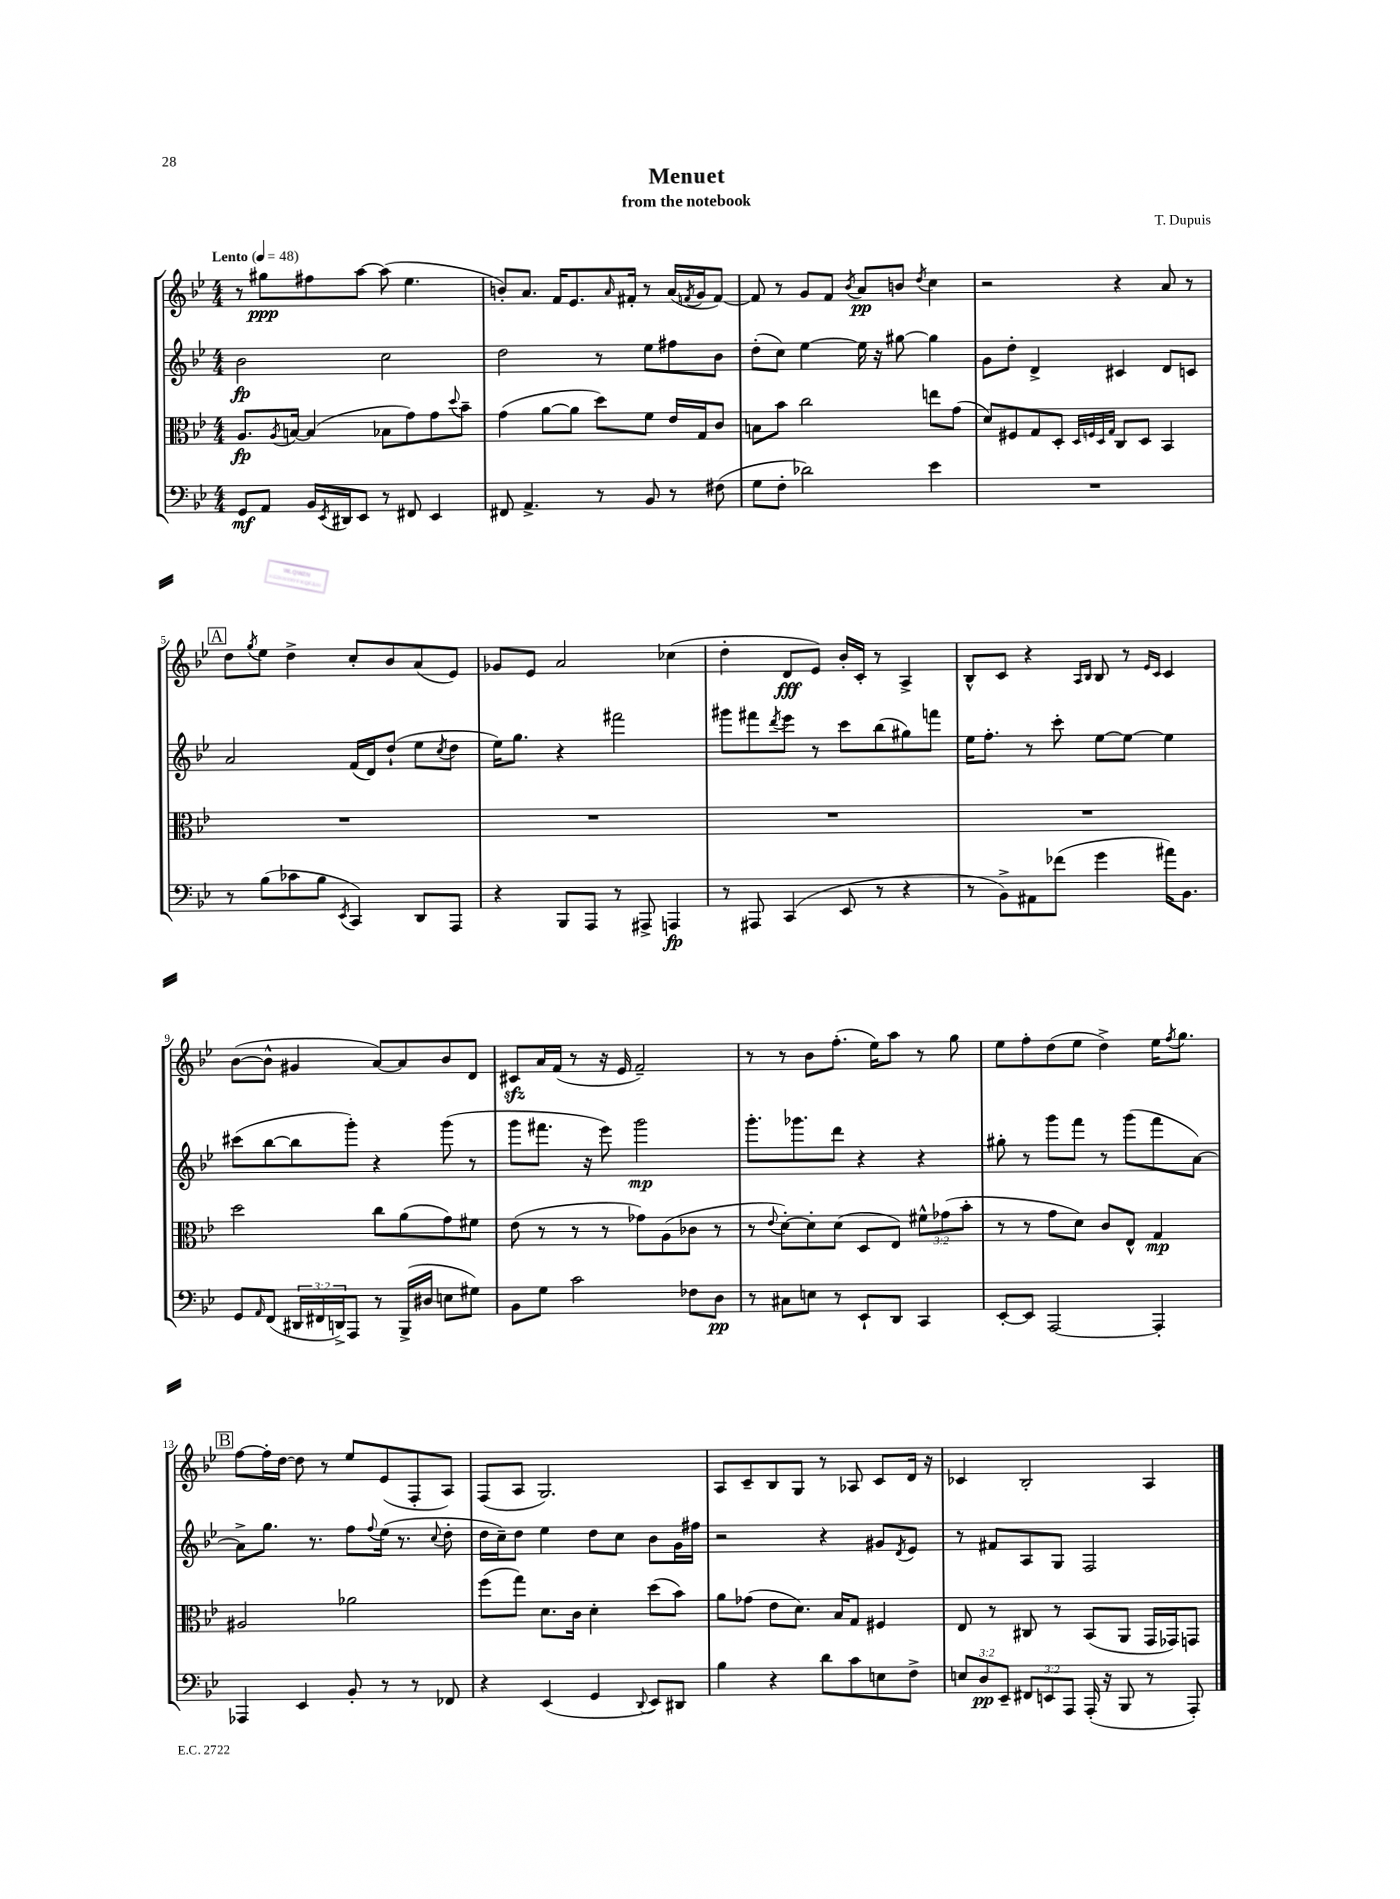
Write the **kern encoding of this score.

**kern	**kern	**kern	**kern
*staff4	*staff3	*staff2	*staff1
*clefF4	*clefC3	*clefG2	*clefG2
*k[b-e-]	*k[b-e-]	*k[b-e-]	*k[b-e-]
*M4/4	*M4/4	*M4/4	*M4/4
*MM48	*MM48	*MM48	*MM48
8GG/L	8.A/L	2b-\	8r
8AA/J	.	.	8gg#\L
.	8qA/	.	.
.	[16B/Jk	.	.
16BB-/LL	(4B/]	.	8ff#\
8qEE-/	.	.	.
16DD#/J	.	.	.
8EE-/J	.	.	[8aa\J
8r	8B-\L	2cc\	(8aa\]
8FF#/	8g\)	.	4.ee-\
4EE-/	8g\	.	.
.	8qqdd/	.	.
.	8b-~\J	.	.
=	=	=	=
8FF#/	(4g\	2dd\	8b'/L)
4.AA^/	.	.	8.a/J
.	[8a\L	.	.
.	.	.	16f/LK
.	8a\]J	.	8.e-/
8r	8dd\L)	8r	.
.	.	.	16qqa/
.	.	.	16f#'/Jk
8BB-/	8f\J	8ee-\L	8r
8r	16e-/LL	8ff#\	(16a/LL
.	.	.	8qf/
.	16G/J	.	16g/J
(8F#\	8c/J	8b-\J	[8f/J)
=	=	=	=
8G\L	8B\L	(8dd'\L	8f/]
8F'\J	8b-\J	8cc\J)	8r
2d-\)	2cc\	[4ee-\	8g/L
.	.	.	8f/J
.	.	.	8qb-/
.	.	16ee-\]	8a/L
.	.	16r	.
.	.	[8gg#\	8b/J
.	.	.	8qdd/
4e-\	8ee\L	4gg#\]	4cc\
.	(8g\J	.	.
=	=	=	=
1r	8d/L)	8g\L	2r
.	8F#/	8dd'\J	.
.	8G/	4d^/	.
.	8D'/J	.	.
.	32qqD/LLL	.	.
.	32qqF/	.	.
.	32qqD/	.	.
.	32qqG/JJJ	.	.
.	8C/L	4c#/	4r
.	8D/J	.	.
.	4BB-/	8d/L	8a/
.	.	8c/J	8r
=	=	=	=
8r	1r	2a/	8dd\L
.	.	.	8qgg/
(8B-\L	.	.	8ee-\J
8c-\	.	.	4dd^\
8B-\J	.	.	.
8qEE-/	.	.	.
4CC/)	.	(16f/LL	8cc'/L
.	.	16d/J)	.
.	.	(8dd`/J	8b-/
8DD/L	.	8ee-\L	(8a/
.	.	8qcc/	.
8AAA/J	.	8dd\J	8e-/J)
=	=	=	=
4r	1r	16ee-\LK)	8g-/L
.	.	8.gg\J	.
.	.	.	8e-/J
8BBB-/L	.	4r	2a/
8AAA/J	.	.	.
8r	.	2fff#\	.
8AAA#^/	.	.	.
4AAA/	.	.	(4cc-\
=	=	=	=
8r	1r	8ggg#\L	4dd'\
8AAA#/	.	8fff#\	.
.	.	8qddd/	.
(4CC/	.	8eee-\J	8d/L
.	.	8r	8e-/J)
8EE-/	.	8ccc\L	16b-'/LL
.	.	.	16c'/JJ
8r	.	(8bb-\	8r
4r	.	8gg#\)	4A^/
.	.	8fff\J	.
=	=	=	=
8r	1r	16ee-\LK	8B-^^/L
.	.	8.ff'\J	.
8BB-^\L)	.	.	8c/J
8AA#\	.	8r	4r
(8f-\J	.	8ccc'\	.
.	.	.	16qqA/LL
.	.	.	16qqB-/JJ
4g\	.	[8ee-\L	8B-/
.	.	8ee-\_J	8r
.	.	.	16qqe-/LL
.	.	.	16qqc/JJ
16a#\LK)	.	4ee-\]	4c/
8.BB-\J	.	.	.
=	=	=	=
8GG/L	2dd\	(8ccc#\L	([8b-\L
16qqAA/	.	.	.
(8FF/J	.	[8bb-\	8b-^^\]J
24DD#/LL	.	8bb-\]	4g#/
24FF#/	.	.	.
24DD^/J)	.	.	.
8AAA/J	.	8ggg'\J)	.
8r	8cc\L	4r	[8a/L)
(16BBB-^/LL	(8a\	.	8a/]
16D#/JJ	.	.	.
8E\L	8g\)	(8ggg\	8b-/
8G#\J)	8f#\J	8r	8d/J
=	=	=	=
8BB-\L	(8e-\	8ggg\L	8c#/L
8G\J	8r	8.fff#\J	16a/L
.	.	.	(16f/JJ
2c\	8r	.	8r
.	.	16r	.
.	8r	8eee-\)	16r
.	.	.	16e-/
.	8g-\L)	2ggg\	2f~/)
.	(8A\	.	.
8F-\L	8c-\J	.	.
8D\J	8r	.	.
=	=	=	=
8r	8r	8.ggg'\L	8r
.	8qqe-/	.	.
8C#\L	[8d'\L)	.	8r
.	.	8.ggg-\	.
8E\J	8d'\]	.	8b-\L
8r	(8d\J	8ddd\J	(8.ff'\J
8EE-`/L	8D/L	4r	.
.	.	.	16ee-\LK)
8DD/J	8E-/J)	.	8aa\J
4CC/	12f#^^\L	4r	8r
.	(12g-\	.	.
.	.	.	8gg\
.	12b-'\J	.	.
=	=	=	=
[8EE-'/L	8r	8gg#'\	8ee-\L
8EE-/]J	8r	8r	8ff'\
[2AAA/	8g\L	8ggg\L	(8dd\
.	8d\J)	8fff\J	8ee-\J
.	8c/L	8r	4dd^\)
.	8E-^^/J	(8ggg\L	.
4AAA'/]	4G/	8fff\	16ee-\LK
.	.	.	8qff/
.	.	.	8.gg\J
.	.	[8a\J)	.
=	=	=	=
4AAA-/	2A#/	8a^\]L	[8ff\L
.	.	8.gg\J	16ff'\]L
.	.	.	[16dd\JJ
4EE-/	.	.	8dd\]
.	.	8.r	.
.	.	.	8r
8BB-'/	2a-\	8ff\L	8ee-/L
.	.	8qqff/	.
8r	.	(16ee-\Jk	(8e-/
.	.	8.r	.
8r	.	.	8F'/
.	.	8qqcc/	.
8FF-/	.	8dd'\	8A/J)
=	=	=	=
4r	(8ff\L	16dd\LL	(8F/L
.	.	16cc~\J)	.
.	8gg\J)	8dd\J	8A/J
(4EE-/	8.d\L	4ee-\	2.G/)
.	16c\Jk	.	.
4GG/	4d'\	8dd\L	.
.	.	8cc\J	.
8qqDD/	.	.	.
8EE-/L)	(8dd\L	8b-\L	.
8DD#/J	8b-\J)	16g\L	.
.	.	16ff#\JJ	.
=	=	=	=
4B-\	8a\L	2r	8A/L
.	(8g-\J	.	8c~/
4r	8e-\L	.	8B-/
.	8.d\J)	.	8G/J
8d\L	.	4r	8r
.	16B-/LK	.	.
8c\	8G/J	.	8A-/
8E\	4F#/	8g#/L	8c/L
.	.	8qd/	.
8F^\J	.	8e-/J	16d/Jk
.	.	.	16r
=	=	=	=
12E/L	8E-/	8r	4c-/
12D/	.	.	.
.	8r	8f#/L	.
12EE-~/J	.	.	.
12FF#/L	8C#/	8A/	2B-'/
12EE/	.	.	.
.	8r	8G/J	.
12AAA/J	.	.	.
(16AAA'/	(8BB-/L	2F/	.
16r	.	.	.
8BBB-/	8AA/J	.	.
8r	16GG/LL	.	4A/
.	16GG-/J)	.	.
8AAA'/)	8GG/J	.	.
==	==	==	==
*-	*-	*-	*-
